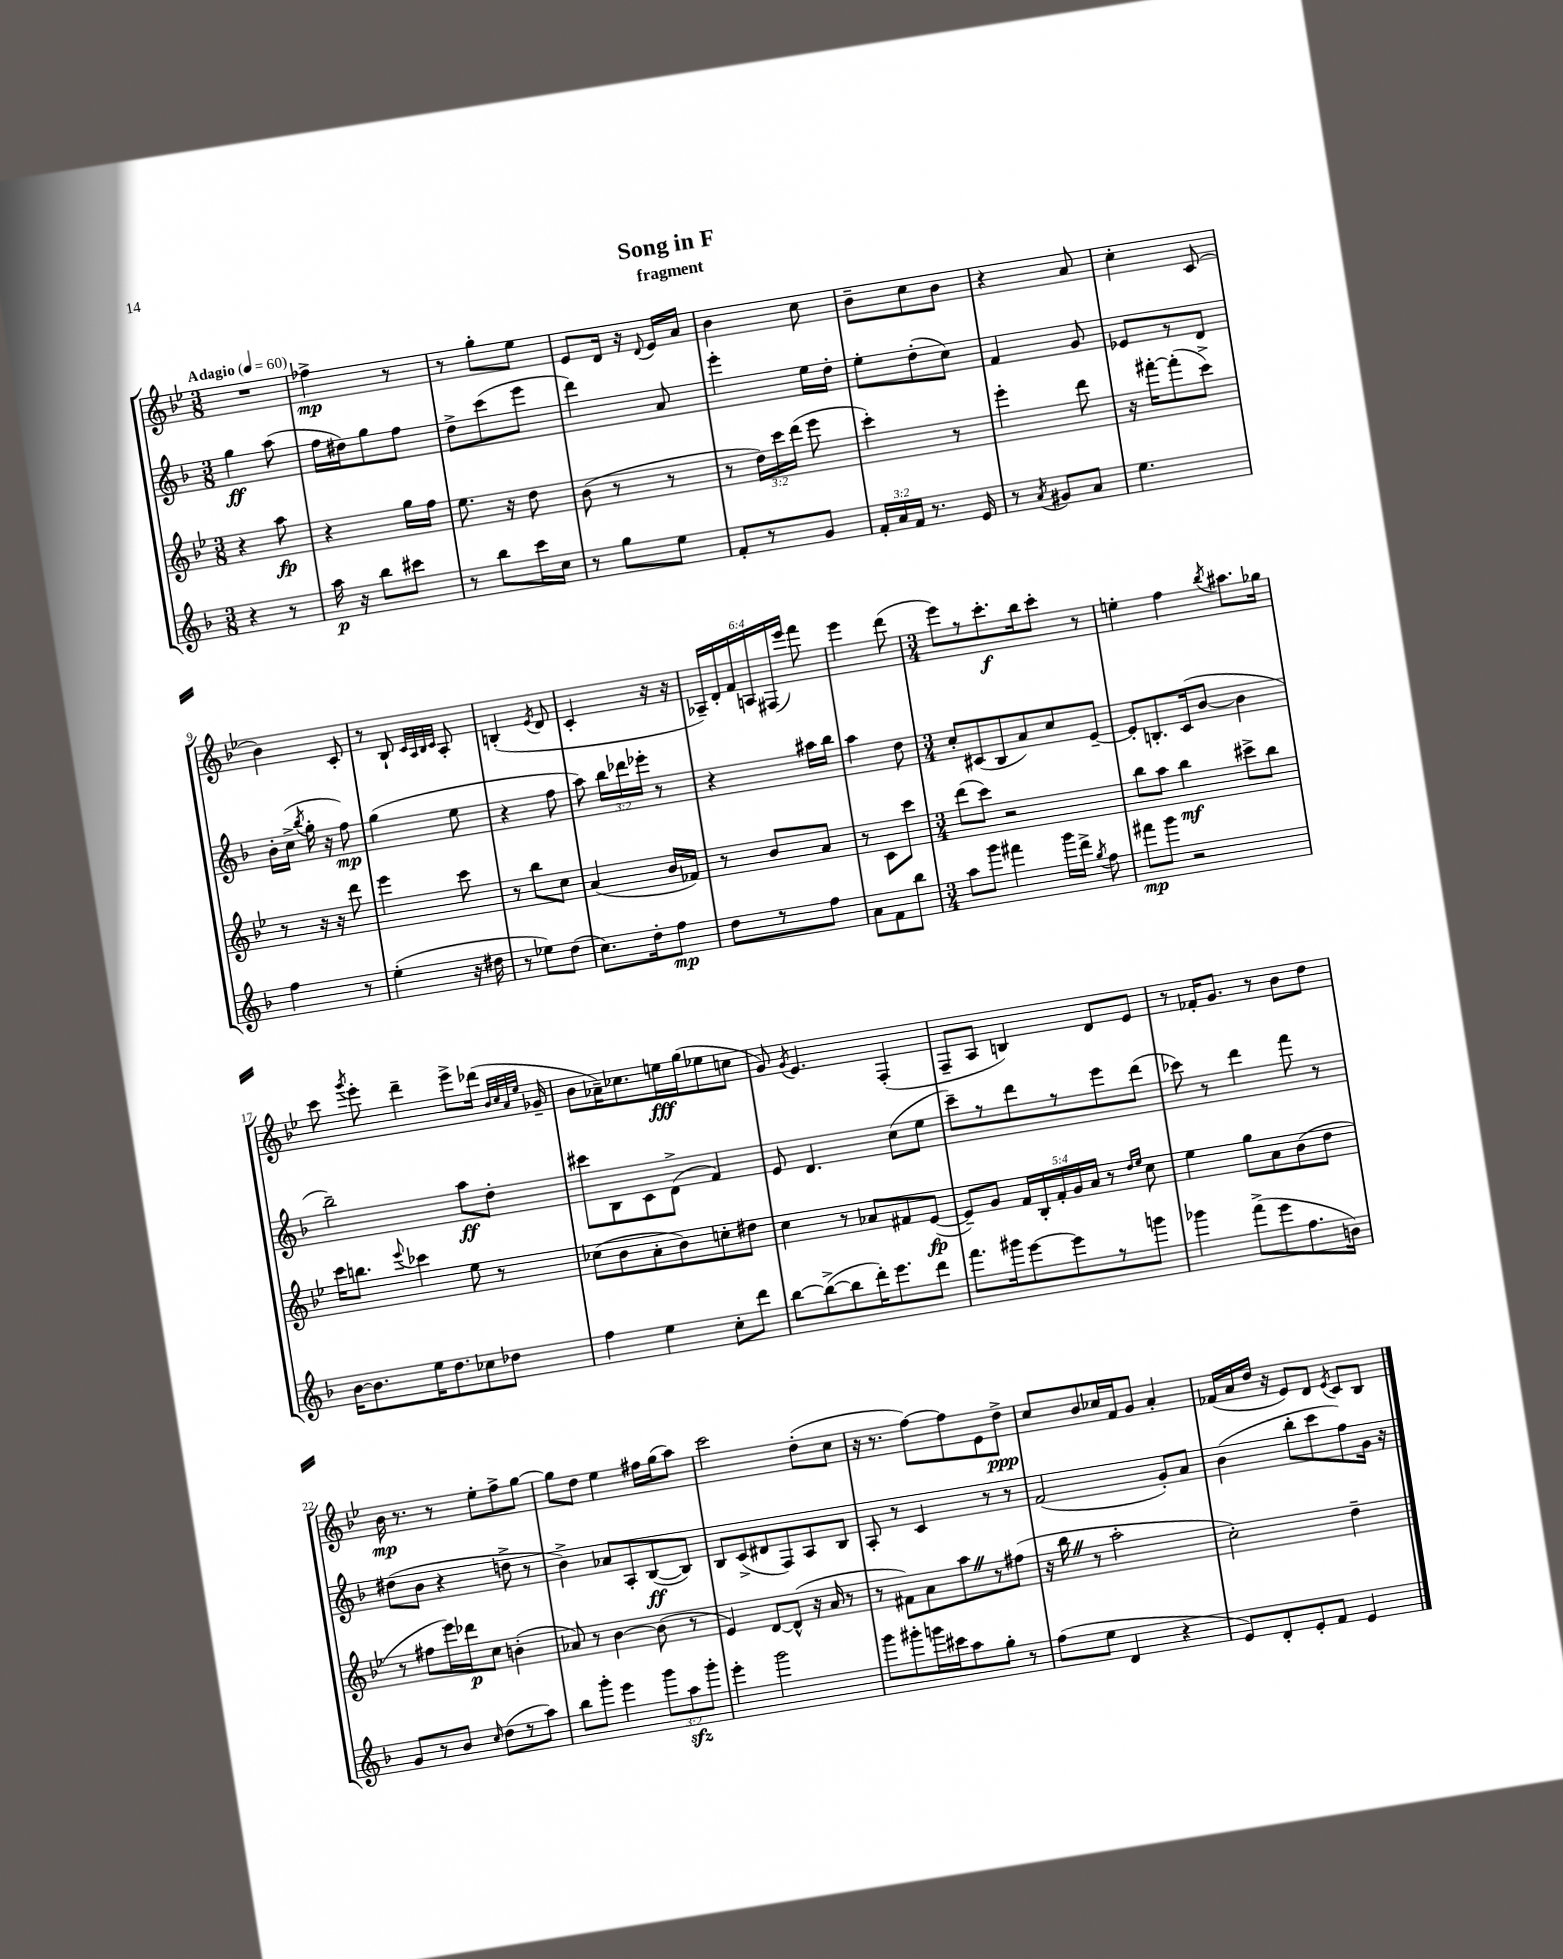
\header { title = "Song in F" subtitle = "fragment" }
<<
\new StaffGroup <<
\new Staff = "s0" {
    \clef treble \key bes \major \numericTimeSignature \time 3/8 \override Staff.TupletNumber.text = #tuplet-number::calc-fraction-text \tempo "Adagio" 4 = 60
    \autoBeamOff R4. |
    fes''4->\mp r8 |
    r8 g''8[-. ees''8] |
    ees'8[ d'16] r16 \appoggiatura { d'8 } ees'16[ a'16] |
    bes'4 c''8 |
    bes'8[-- c''8 bes'8] |
    r4 a'8 |
    c''4-. c'8( |
    bes'4) c'8-. |
    r8 bes8-! \grace { c'32[ a32 bes32 c'32] } a8-. |
    b4-.( \acciaccatura { ees'8 } d'8 |
    c'4-. r16 r16 |
    \tuplet 6/4 { aes16[--) d'16-. f'16 a16 fis16( ees'''16]) } f'''8 |
    ees'''4 d'''8( |
    \numericTimeSignature \time 3/4 ees'''8[) r8 c'''8.-.\f bes''16 c'''8]-. r8 |
    e''4-. f''4 \acciaccatura { bes''8 } ais''8.[ ges''16] |
    c'''8 \acciaccatura { g'''8 } ees'''8-. d'''4-- ees'''8[-> des'''16]( \grace { bes'32[ c''32 a'32 ees''32] } ges'16-- |
    bes'8[ aes'16--) ces''8. e''16\fff g''16( ees''8 c''8] |
    g'8) \acciaccatura { g'8 } ees'4. f4-.( |
    f8[-- a8] b4) d'8[ ees'8] |
    r8 fes'16[-. g'8.] r8 bes'8[ d''8] |
    bes'16\mp r8. r8 ees''8[-. f''8-> g''8]~ |
    g''8[ d''8] ees''4 fis''16[ g''16( a''8]) |
    c'''2 d''8[-.( c''8] |
    r16 r8. f''8[~) f''8 ees'8 d''8]->\ppp |
    c''8[ bes'8 ces''16 f'16 g'8] a'4-. |
    fes'16[( a'16 d''16] r16 ees'8[) d'8] \acciaccatura { ees'8 } c'8[ bes8] \bar "|." |
}
\new Staff = "s1" {
    \clef treble \key f \major \numericTimeSignature \time 3/8 \override Staff.TupletNumber.text = #tuplet-number::calc-fraction-text
    \autoBeamOff g''4\ff a''8( |
    f''16[ dis''16) g''8 f''8] |
    d''8[-> c'''8( e'''8] |
    d'''4) a'8 |
    e'''4-. e''16[ d''16]-. |
    e''8[-. d''8-.( c''8]) |
    f'4 g'8 |
    ees'8[ r8 d'8] |
    bes'16[-. c''16]->( \acciaccatura { bes''8 } g''16-. r16 f''8\mp) |
    g''4( e''8 |
    r4 f''8 |
    a''8) \tuplet 3/2 { bes''16[ des'''16 ees'''16]-. } r8 |
    r4 ais''16[ bes''16] |
    a''4 d''8 |
    \numericTimeSignature \time 3/4 c''8[-. cis'8( bes8 a'8) c''8 e'8]~-- |
    e'8[-. b8.-. c'16( bes'8]~ bes'4 |
    bes''2--) a''8[\ff d''8]-. |
    cis'''8[ bes8 c'8 d'8]->( f'4) |
    e'8 d'4. c''8[( e''8] |
    c'''8[--) r8 d'''8 r8 e'''8 d'''8]( |
    ces'''8) r8 d'''4 f'''8 r8 |
    dis''8[( bes'8] r4 d''8-> r8 |
    bes'4->) aes'8[ a8-. bes8~\ff( bes8]) |
    bes8[ c'8->( dis'8 f8) a8 bes8] |
    a8-. r8 c'4 r8 r8 |
    f'2( g'8[-.) a'8] |
    bes'4( bes''8[-. c'''8 f''8) g'16] r16 \bar "|." |
}
\new Staff = "s2" {
    \clef treble \key bes \major \numericTimeSignature \time 3/8 \override Staff.TupletNumber.text = #tuplet-number::calc-fraction-text
    \autoBeamOff r4 a''8\fp |
    r4 g''16[ f''16] |
    ees''8. r16 d''8 |
    bes'8( r8 r8 |
    r8 \tuplet 3/2 { d''16[) c'''16 d'''16]( } ees'''8 |
    c'''4-.) r8 |
    ees'''4-. d'''8 |
    r16 fis'''16[~-. fis'''8-.( c'''8]->) |
    r8 r16 r16 d'''8 |
    ees'''4 c'''8 |
    r8 bes''8[ c''8] |
    a'4( bes'16[ fes'16]) |
    r8 bes'8[ a'8] |
    r8 c'8[ c'''8] |
    \numericTimeSignature \time 3/4 d'''8[( c'''8]) r2 |
    bes''8[ a''8] bes''4\mf cis'''8[-> bes''8] |
    c'''16[ b''8.] \appoggiatura { ees'''8 } ces'''4 ees''8 r8 |
    ces''8[( bes'8 a'8-. bes'8) c''8-. dis''8] |
    c''4 r8 aes'8[ fis'8 ees'8]~\fp( |
    ees'8[--) g'8] \tuplet 5/4 { f'16[ bes16-. f'16-. g'16 a'16] } r8 \grace { d''16[ ees''16] } c''8 |
    ees''4 g''8[ a'8 bes'8( d''8] |
    r8 fis''8[ ees'''16) des'''16\p c''8] b'4-.( |
    aes'8) r8 bes'4~ bes'8( r8 |
    ees'4) d'8[~ d'8]-^( r16 a'16 r8 |
    r8 fis'8[) a'8 a''8 \once \override BreathingSign.text = \markup { \musicglyph "scripts.caesura.straight" } \breathe r8 fis''8]( |
    r16 bes''16 \once \override BreathingSign.text = \markup { \musicglyph "scripts.caesura.straight" } \breathe r8 a''2-. |
    c''2-.) d''4-- \bar "|." |
}
\new Staff = "s3" {
    \clef treble \key f \major \numericTimeSignature \time 3/8 \override Staff.TupletNumber.text = #tuplet-number::calc-fraction-text
    \autoBeamOff r4 r8 |
    a''16\p r16 bes''8[ cis'''8] |
    r8 bes''8[ c'''16 c''16] |
    r8 g''8[ e''8] |
    f'8[-. r8 g'8] |
    \tuplet 3/2 { f'16[-. a'16 f'16] } r8. e'16 |
    r8 \acciaccatura { a'8 } gis'8[ a'8] |
    e''4. |
    f''4 r8 |
    e''4-.( r16 dis''16 |
    r8 ees''8[) d''8]( |
    c''8.[) d''16-. f''8]\mp |
    d''8[ r8 f''8] |
    a'8[ f'8 bes''8] |
    \numericTimeSignature \time 3/4 a''8[ g'''8] fis'''4 g'''16[ d'''16]-> \acciaccatura { g''8 } f''8 |
    fis'''8[\mp g'''8] r2 |
    bes'16[~ bes'8. e''16 d''8. ces''8 des''8] |
    f''4 e''4 c''8[-. d'''8] |
    bes''8[~ bes''8~->( bes''8 d'''16-.) e'''8. d'''8] |
    f'''8.[ gis'''16 e'''8~ e'''8 r8 g'''8] |
    ges'''4 f'''8[->( e'''8 f''8. b'16]) |
    g'8[ r8 bes'8] \grace { c''16 } d''8[( r8 a''8]) |
    bes''8[ g'''8]-. e'''4 \tuplet 3/2 { g'''8[ a''8\sfz g'''8]-. } |
    e'''4-. g'''2 |
    g'''8[ gis'''8-. g'''16 cis'''16 a''8 g''8]-. r8 |
    f''8[( e''8] d'4 r4 |
    e'8[) d'8-. e'8-. f'8] e'4 \bar "|." |
}
>>
>>
